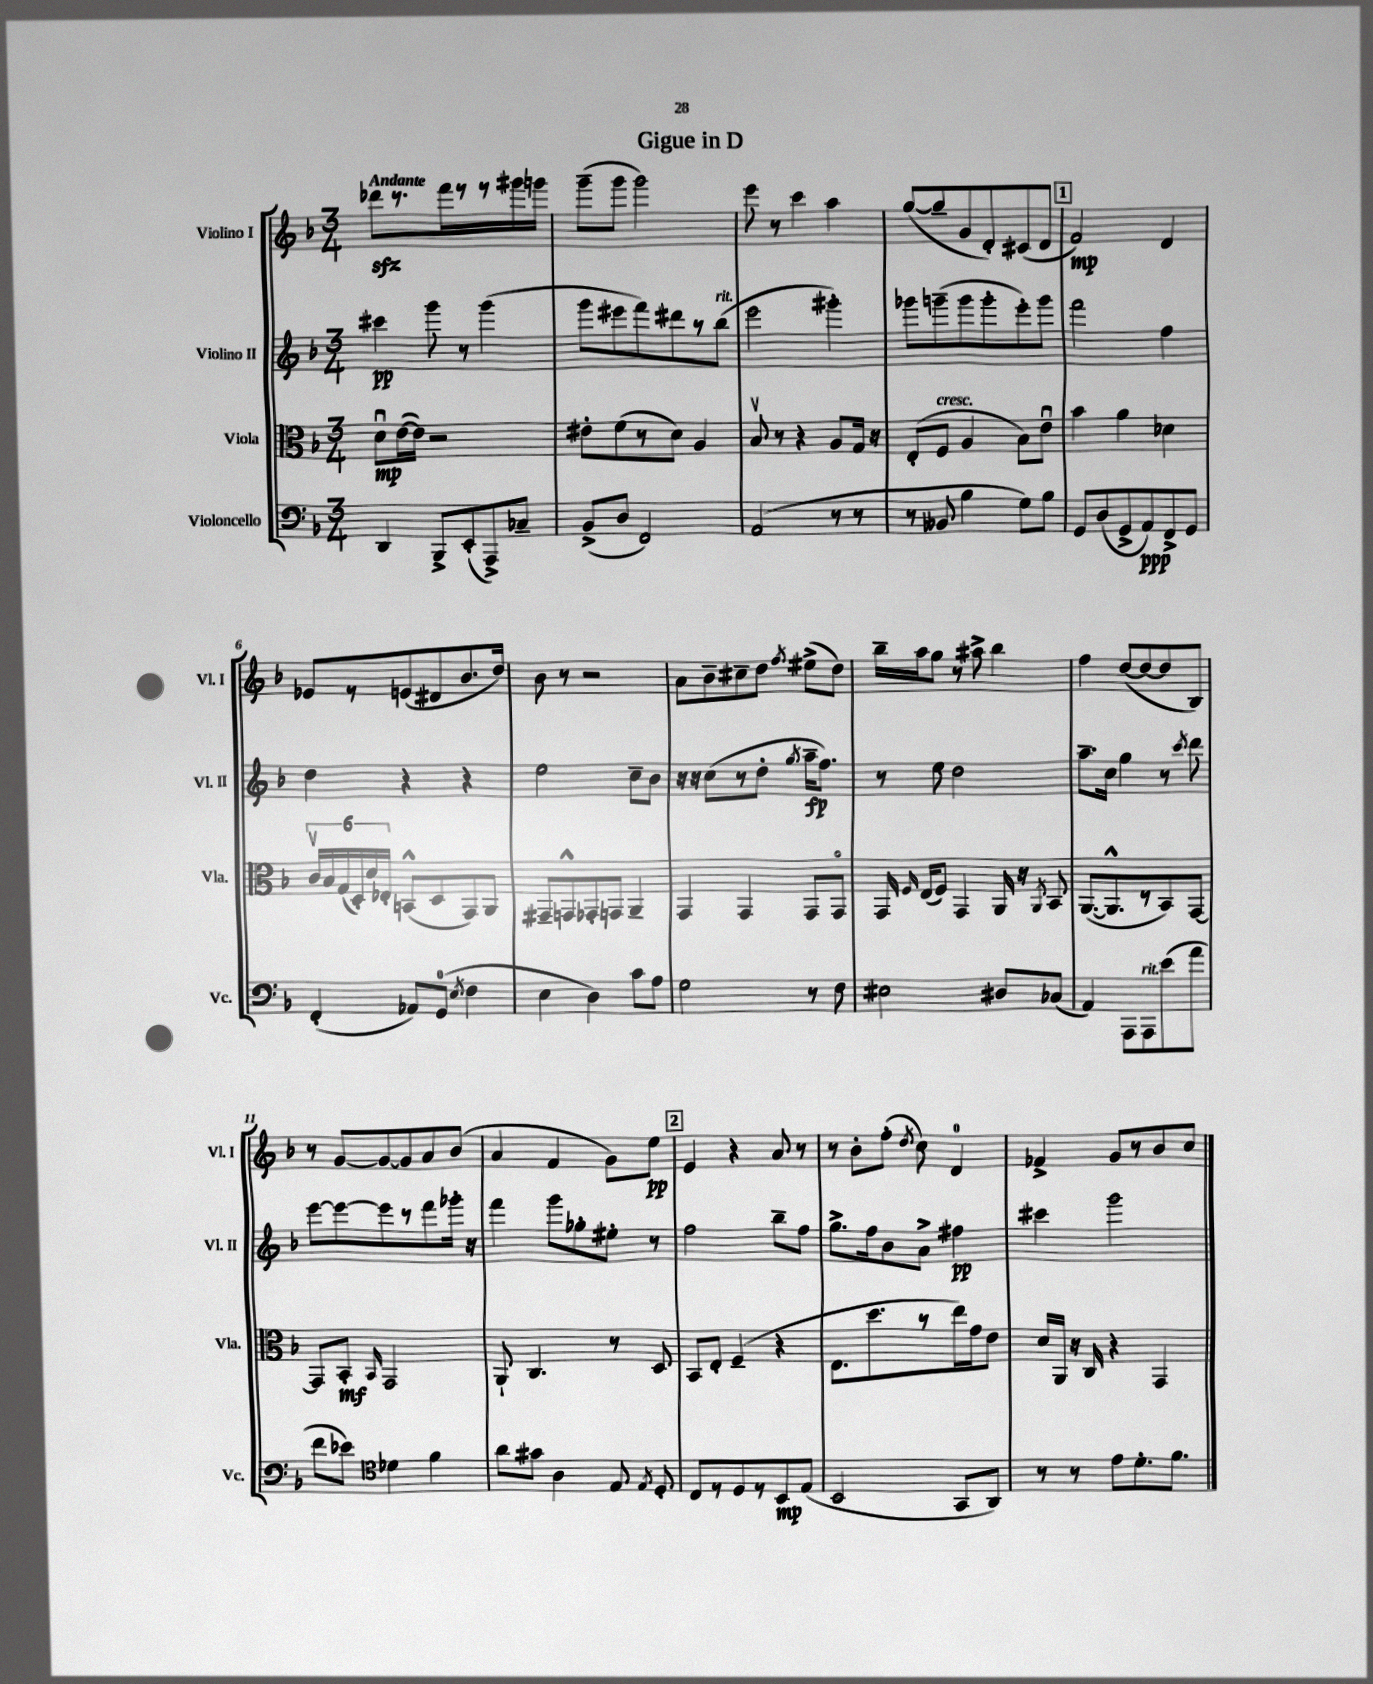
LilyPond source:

\header { title = "Gigue in D" }
<<
\new StaffGroup <<
\new Staff = "s0" \with { instrumentName = "Violino I" shortInstrumentName = "Vl. I" } {
    \clef treble \key f \major \numericTimeSignature \time 3/4 \tempo "Andante"
    \autoBeamOff des'''8[\sfz r8. f'''16 r8 r8 gis'''16 g'''16] |
    g'''8[--( g'''8] g'''2) |
    e'''8 r8 c'''4 a''4 |
    g''8[~( g''8-- g'8 d'8-.) cis'8( d'8] |
    \mark \markup { \box "1" } f'2\mp) d'4 |
    ees'8[ r8 e'8( dis'8 bes'8. d''16]) |
    bes'8 r8 r2 |
    a'8[ bes'8-- cis''8-- d''8] \acciaccatura { f''8 } eis''8[->( d''8]) |
    bes''16[-- a''16 g''8] r8 ais''8-> bes''4 |
    f''4 d''8[~( d''8~ d''8 bes8]) |
    r8 g'8[~ g'8~ g'8 a'8 bes'8]( |
    a'4 f'4 g'8[) e''8]\pp |
    \mark \markup { \box "2" } e'4 r4 a'8 r8 |
    r8 bes'8[-. f''8]-.( \acciaccatura { d''8 } c''8) d'4-0 |
    fes'4-> g'8[ r8 bes'8 c''8] \bar "|." |
}
\new Staff = "s1" \with { instrumentName = "Violino II" shortInstrumentName = "Vl. II" } {
    \clef treble \key f \major \numericTimeSignature \time 3/4
    \autoBeamOff cis'''4\pp g'''8 r8 g'''4( |
    g'''8[ eis'''8 f'''8) dis'''8 r8 bes''8]^\markup { \italic "rit." }( |
    e'''2 gis'''4-.) |
    ges'''8[ g'''8--( g'''8 g'''8-. e'''8-.) g'''8] |
    \mark \markup { \box "1" } f'''2 f''4 |
    d''4 r4 r4 |
    e''2 c''8[-- bes'8] |
    r16 r16 c''8[( r8 d''8]-. \acciaccatura { g''8 } a''16[--\fp f''8.]) |
    r8 e''8 d''2 |
    a''8.[-- c''16] g''4 r8 \acciaccatura { c'''8 } d'''8 |
    e'''8[~ e'''8~ e'''8 r8 f'''8 ges'''16]-. r16 |
    f'''4 g'''8[ ges''8-. eis''8]-. r8 |
    \mark \markup { \box "2" } f''2 bes''8[-- f''8] |
    g''8.[-> f''16 bes'8 a'8]-> fis''4\pp |
    cis'''4 g'''2 \bar "|." |
}
\new Staff = "s2" \with { instrumentName = "Viola" shortInstrumentName = "Vla." } {
    \clef alto \key f \major \numericTimeSignature \time 3/4
    \autoBeamOff d'8[\downbow\mp e'16~( e'16]) r2 |
    eis'8[-. f'8( r8 d'8]) a4 |
    bes8\upbow r8 r4 a8[ g16] r16 |
    e8[-.( f8]^\markup { \italic "cresc." } a4 bes8[) e'8]\downbow |
    \mark \markup { \box "1" } bes'4 a'4 des'4 |
    \tuplet 6/4 { c'16[\upbow bes16 g16( d16-.) d'16 ees16]-. } b,8[-^( d8 g,8) a,8] |
    gis,8[-- g,8-^ ges,8-. g,8] a,4-- |
    g,4 g,4 g,8[ g,8]\flageolet |
    g,16 \grace { f16 } e16[( f8]) g,4 a,16 r16 \acciaccatura { a,8 } bes,8 |
    a,8.[~( a,8.-^ r8 bes,8) g,8]~ |
    g,8[ bes,8]-.\mf \grace { bes,16 } g,2 |
    a,8-! c4. r8 d8 |
    \mark \markup { \box "2" } bes,8[ e8]-. f4--( r4 |
    e8.[ d''8. r8 e''16) g'16 e'8] |
    d'16[ a,16] r16 c16 r4 g,4 \bar "|." |
}
\new Staff = "s3" \with { instrumentName = "Violoncello" shortInstrumentName = "Vc." } {
    \clef bass \key f \major \numericTimeSignature \time 3/4
    \autoBeamOff d,4 bes,,8[-> e,8-.( a,,8->) ces8]-- |
    bes,8[->( d8] f,2) |
    a,2( r8 r8 |
    r8 beses,8 bes4 g8[) bes8] |
    \mark \markup { \box "1" } g,8[ d8( g,8-> a,8\ppp) f,8-> g,8] |
    f,4-.( aes,8[) g,8]-0( \acciaccatura { e8 } f4 |
    e4 d4) c'8[ a8] |
    g2 r8 f8 |
    eis2 dis8[ ces8]( |
    a,4) a,,8[ a,,8^\markup { \italic "rit." } e'8( a'8] |
    f'8[ ees'8]) \clef tenor des'4 f'4 |
    a'8[ gis'8] a4 e8 \acciaccatura { e8 } d8-. |
    \mark \markup { \box "2" } c8[ r8 d8 r8 bes,8\mp e8]( |
    bes,2 g,8[ a,8]) |
    r8 r8 e'8[ d'8.-. f'8.] \bar "|." |
}
>>
>>
